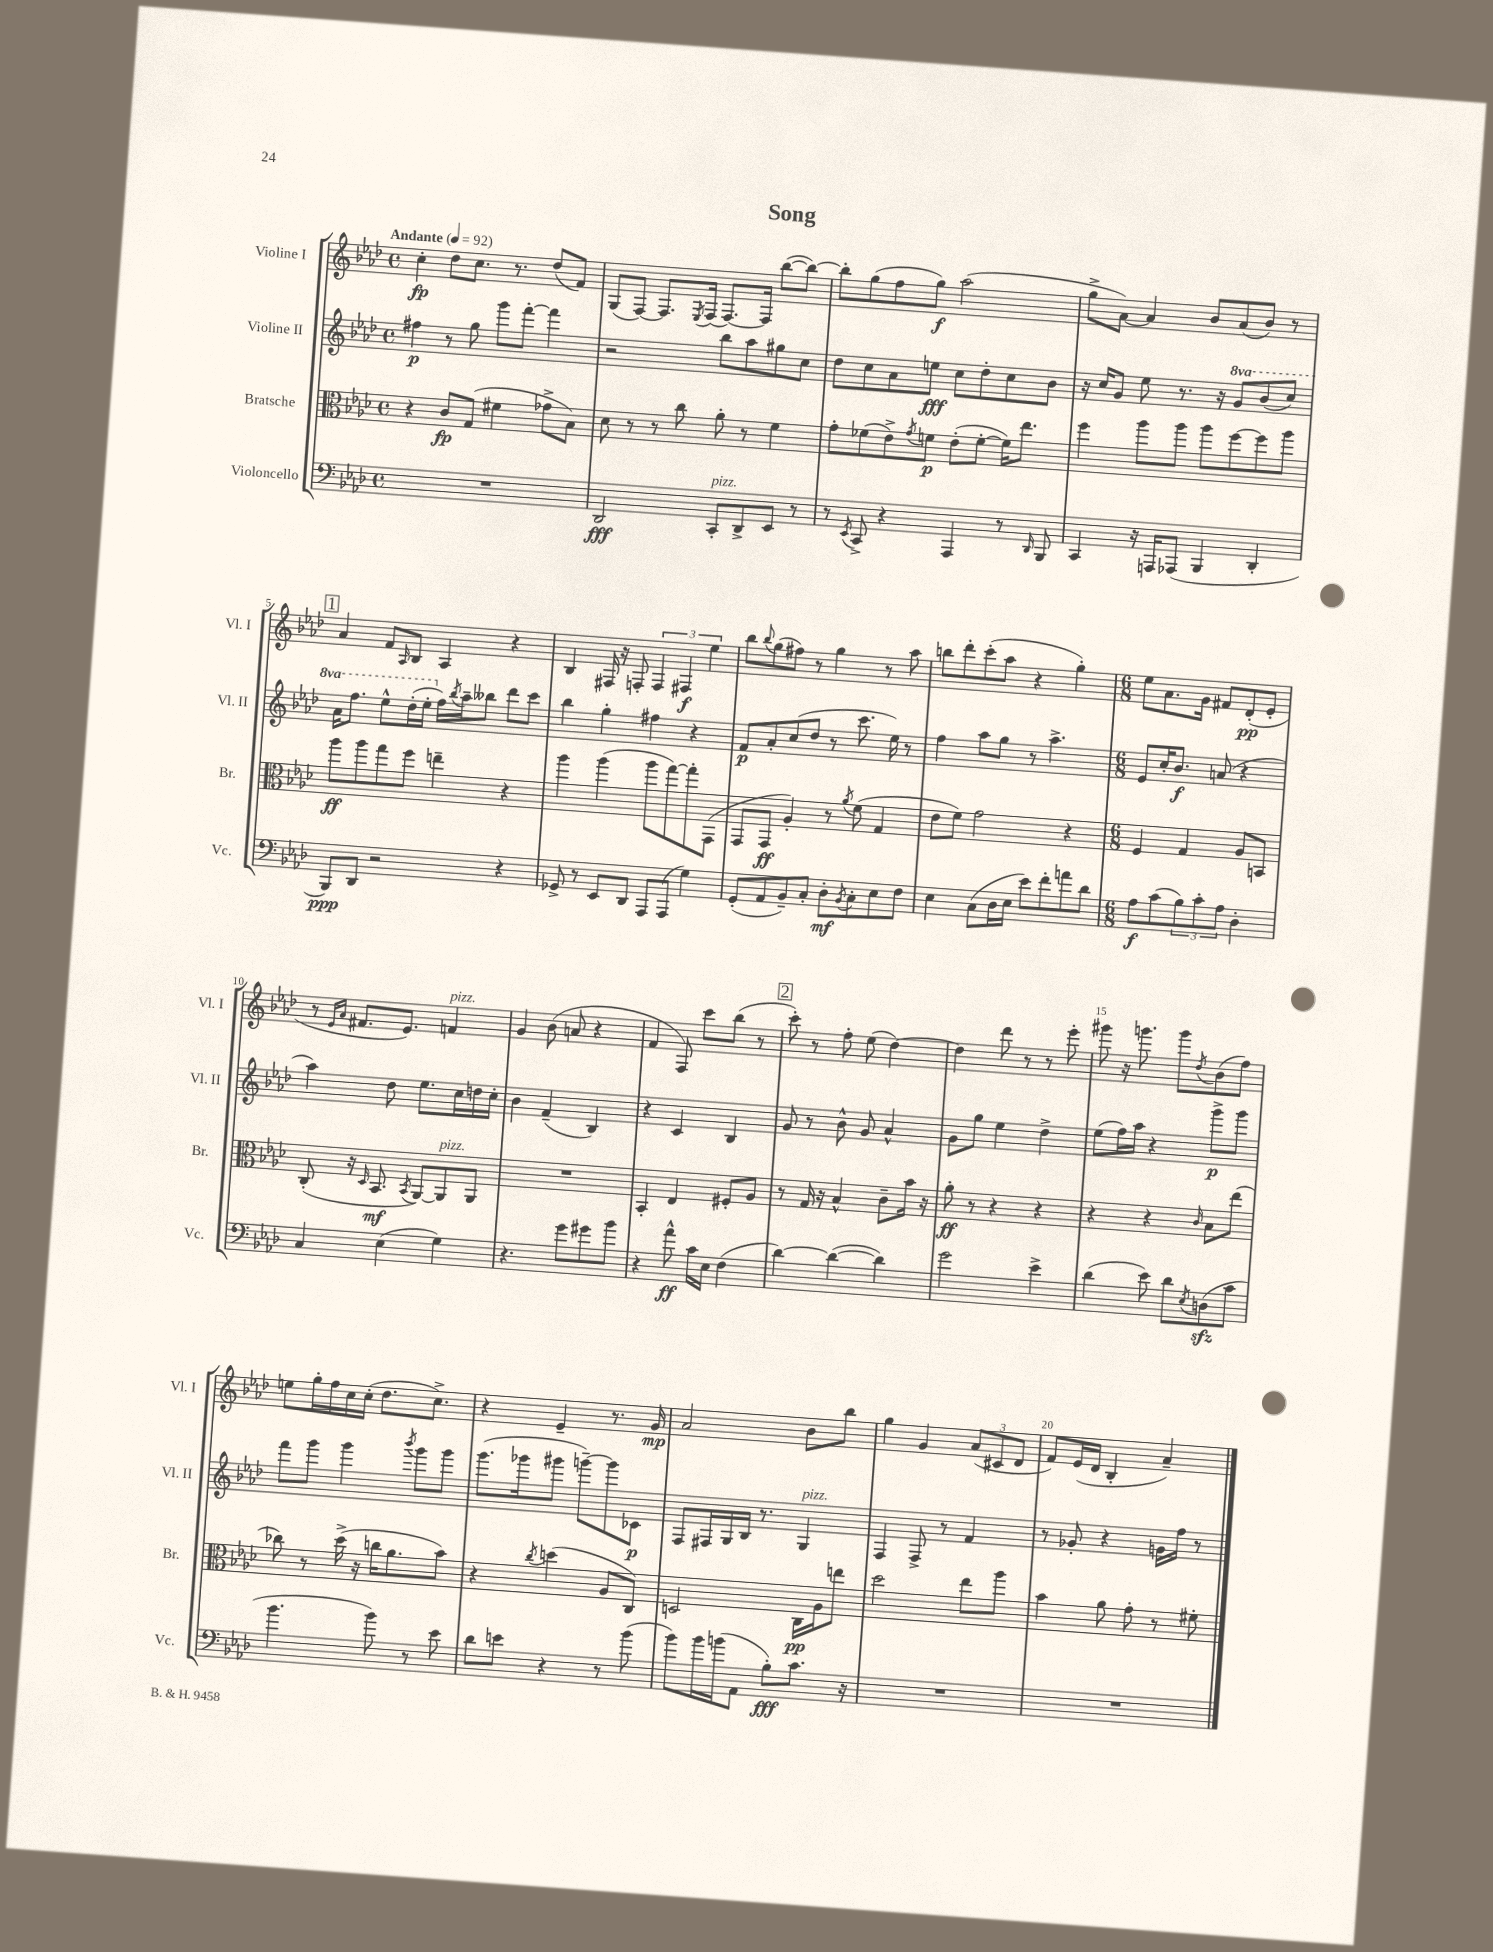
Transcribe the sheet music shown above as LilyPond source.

\header { title = "Song" }
<<
\new StaffGroup <<
\new Staff = "s0" \with { instrumentName = "Violine I" shortInstrumentName = "Vl. I" } {
    \clef treble \key aes \major \defaultTimeSignature \time 4/4 \tempo "Andante" 4 = 92
    c''4-.\fp des''8 c''8. r8. des''8( f'8) |
    g8( f8~) f8. \acciaccatura { ees8 } f16( f8.~) f16 bes''8~( bes''8~) |
    bes''8-. g''8( f''8 g''8\f) aes''2( |
    g''8-> aes'8~) aes'4 bes'8 aes'8( bes'8) r8 |
    \mark \markup { \box "1" } aes'4 f'8 \grace { aes16 } bes8 aes4 r4 |
    bes4 fis16 r16 f8-. \tuplet 3/2 { f4 fis4\f ees''4 } |
    bes''8 \appoggiatura { bes''8 } g''8( fis''8) r8 g''4 r8 aes''8 |
    b''8 des'''8-. c'''8-.( aes''8 r4 g''4-.) |
    \numericTimeSignature \time 6/8 ees''8 aes'8. g'16 fis'8 des'8-.\pp( ees'8-. |
    r8 \grace { ees'16 aes'16 } fis'8. ees'8.) f'4^\markup { \italic "pizz." } |
    g'4 bes'8( a'8 r4 |
    f'4 f8) c'''8 bes''8( r8 |
    \mark \markup { \box "2" } c'''8-.) r8 f''8-. ees''8( des''4~) |
    des''4 des'''8 r8 r8 ees'''8-. |
    gis'''8 r16 g'''8. g'''8 \acciaccatura { des''8 } bes'8( f''8) |
    e''8 g''16-. f''16 c''16 c''16-.( des''8. c''8.->) |
    r4 ees'4-- r8. g'16\mp |
    aes'2 bes'8 bes''8 |
    g''4 g'4 \tuplet 3/2 { aes'8( cis'8 des'8 } |
    f'8) ees'16( des'16 bes4-. aes'4--) \bar "|." |
}
\new Staff = "s1" \with { instrumentName = "Violine II" shortInstrumentName = "Vl. II" } {
    \clef treble \key aes \major \defaultTimeSignature \time 4/4 \set Staff.ottavationMarkups = #ottavation-simple-ordinals
    fis''4\p r8 g''8 g'''8 f'''8~-. f'''4 |
    r2 bes''8 aes''8 gis''8 c''8 |
    des''8 c''8 aes'8 e''8\fff c''8 des''8-. c''8 bes'8 |
    r16 c''16 g'8 ees''8 r8. r16 \ottava #1 g''8 bes''8( c'''8) |
    \mark \markup { \box "1" } aes''16 f'''8. ees'''8-^ des'''16-.( ees'''16-. \ottava #0 f''16) \acciaccatura { bes''8 } aes''16-- beses''8 des'''8 c'''8 |
    bes''4 g''4-. fis''4 r4 |
    f'8\p aes'8-. c''8( des''8 r8 c'''8. ees''16) r8 |
    f''4 aes''8 g''8 r8 aes''4.-> |
    \numericTimeSignature \time 6/8 ees'8 c''16-. bes'8.\f a'8( r4 |
    aes''4) des''8 ees''8. c''16 d''16 c''16-. |
    bes'4 f'4--( bes4) |
    r4 c'4 bes4 |
    \mark \markup { \box "2" } g'8 r8 bes'8-^ g'8 aes'4-^ |
    g'8 g''8 ees''4 des''4-> |
    ees''8( f''16) aes''16 r4 g'''8->\p g'''8 |
    f'''8 g'''8 g'''4 \acciaccatura { bes'''8 } g'''8 g'''8 |
    g'''8.( ges'''16 gis'''8 g'''8~--) g'''8 ces'8\p |
    f8 fis16 g16 bes16 r8. g4^\markup { \italic "pizz." } |
    f4 f8-> r8 f'4 |
    r8 ges'8-. r4 g'16 f''16 r8 \bar "|." |
}
\new Staff = "s2" \with { instrumentName = "Bratsche" shortInstrumentName = "Br." } {
    \clef alto \key aes \major \defaultTimeSignature \time 4/4
    r4 c'8\fp g8( fis'4 ges'8-> bes8) |
    des'8 r8 r8 c''8 aes'8-. r8 f'4 |
    g'8-. fes'8( ees'8->) \acciaccatura { g'8 } f'8\p ees'8-.( f'8~-. f'16) ees''8. |
    f''4 aes''8 aes''8 aes''8 f''8~ f''8 aes''8 |
    \mark \markup { \box "1" } aes''8\ff aes''8 g''8 f''8 e''4-- r4 |
    aes''4 aes''4( aes''8 g''8~) g''8-. g,8( |
    g,8 g,8\ff aes4-.) r8 \acciaccatura { aes'8 } f'8( g4 |
    ees'8 f'8) g'2 r4 |
    \numericTimeSignature \time 6/8 f4 g4 aes8 b,8 |
    c8-.( r16 \grace { des16 } bes,8.\mf \acciaccatura { bes,8 } aes,8~) aes,8^\markup { \italic "pizz." } aes,8 |
    R2. |
    bes,4-. ees4 fis8-. aes8 |
    \mark \markup { \box "2" } r8 g16 r16 bes4-^ c'8-- bes'16 r16 |
    aes'8-.\ff r8 r4 r4 |
    r4 r4 \grace { c'16 } bes8 ees''8( |
    ces''8) r8 des''16->( r16 c''16 aes'8. bes'8) |
    r4 \acciaccatura { c''8 } d''4( aes8 c8) |
    d2 c16\pp aes16 e''8 |
    des''2 ees''8 aes''8 |
    bes'4 aes'8 g'8-. r8 fis'8-. \bar "|." |
}
\new Staff = "s3" \with { instrumentName = "Violoncello" shortInstrumentName = "Vc." } {
    \clef bass \key aes \major \defaultTimeSignature \time 4/4
    R1 |
    des,2\fff c,8-.^\markup { \italic "pizz." } des,8-> ees,8 r8 |
    r8 \acciaccatura { ees,8 } c,8-> r4 aes,,4 r8 \grace { des,16 } bes,,8 |
    c,4 r16 a,,16 aes,,8( bes,,4 des,4-. |
    \mark \markup { \box "1" } bes,,8\ppp) des,8 r2 r4 |
    ges,8-> r8 ees,8 des,8 aes,,8 aes,,8( g4) |
    g,8-.( aes,8 bes,8--) c8-. des8-.\mf \acciaccatura { bes,8 } c8-. ees8 f8 |
    ees4 c8( des16 ees16 ees'8) f'8-. a'8 des'8 |
    \numericTimeSignature \time 6/8 aes8\f c'8( \tuplet 3/2 { bes8) c'8-. aes8 } des4-. |
    c4 ees4( g4) |
    r4. g'8 gis'8 bes'8 |
    r4 aes'8-^\ff c'16 ees16 f4( |
    \mark \markup { \box "2" } des'4~) des'4~( des'4) |
    g'2 ees'4-> |
    des'4( ees'8) des'8 \acciaccatura { ees8 } d8\sfz( c'8 |
    bes'4. bes'8) r8 ees'8 |
    des'8 e'8 r4 r8 bes'8( |
    bes'8) bes'16 b'16( aes,8 bes8-.\fff) c'8. r16 |
    R2. |
    R2. \bar "|." |
}
>>
>>
\layout { \context { \Score \override BarNumber.break-visibility = ##(#f #t #t) barNumberVisibility = #(every-nth-bar-number-visible 5) } }
